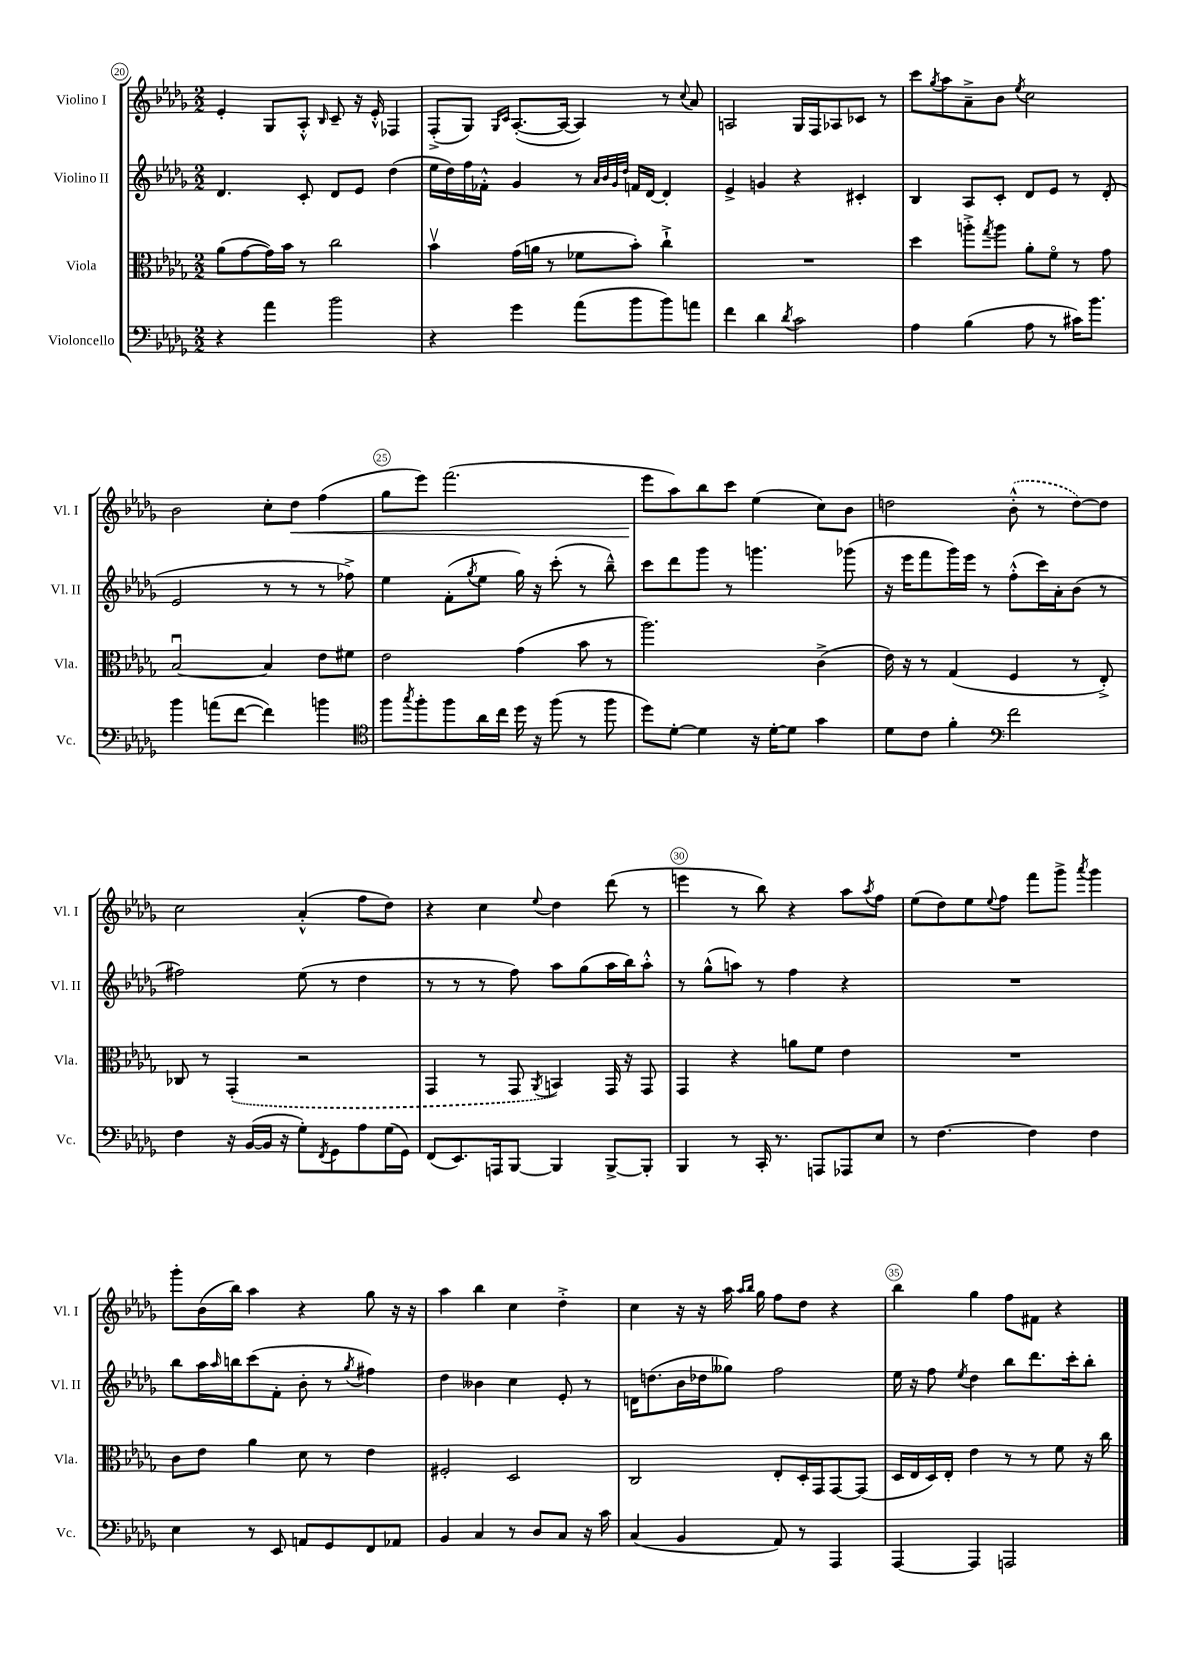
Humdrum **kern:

**kern	**kern	**kern	**kern
*staff4	*staff3	*staff2	*staff1
*clefF4	*clefC3	*clefG2	*clefG2
*k[b-e-a-d-g-]	*k[b-e-a-d-g-]	*k[b-e-a-d-g-]	*k[b-e-a-d-g-]
*M2/2	*M2/2	*M2/2	*M2/2
4r	(8a-	4.d-	4e-'
.	[8g-	.	.
4a-	16g-])	.	8G-
.	16b-	.	.
.	8r	8c'	8A-'^^
.	.	.	16qqB-
2b-	2cc	8d-	8c~
.	.	8e-	16r
.	.	.	16e-'^^
.	.	(4dd-	4F-
=	=	=	=
4r	4b-v	16ee-	(8F'^
.	.	16dd-)	.
.	.	16ff	8G-)
.	.	16f-'^^	.
.	.	.	16qqG-
.	.	.	16qqc
4g-	(16g-	4g-	([8.A-'
.	16a	.	.
.	8r	.	.
.	.	.	16A-_
(8a-	8f-	8r	4A-])
.	.	32qqa-	.
.	.	32qqb-	.
.	.	32qqg-	.
.	.	32qqdd-	.
8b-	8b-')	16f	.
.	.	[16d-	.
8b-)	4cc`^	4d-']	8r
.	.	.	8qqcc
8a	.	.	8a-
=	=	=	=
4f	1r	4e-^	2A
4d-	.	4g	.
8qd-	.	.	.
2c	.	4r	16G-
.	.	.	16F
.	.	.	8A-
.	.	4c#'	8c-
.	.	.	8r
=	=	=	=
4A-	4dd-	4B-	8ccc
.	.	.	8qgg-
.	.	.	8aa-
(4B-	8aa'^	8A-	8a-~^
.	8qgg-	.	.
.	8aa	8c'	8b-
.	.	.	8qee-
8A-	8a-'	8d-	2cc
8r	8fo	8e-	.
16c#)	8r	8r	.
8.b-	.	.	.
.	8g-	(8d-'	.
=	=	=	=
4b-	[2B-u	2e-	2b-
(8a	.	.	.
[8f	.	.	.
4f])	4B-]	8r	8cc'
.	.	8r	8dd-
4b	8e-	8r	(4ff
.	8f#	8ff-^)	.
=	=	=	=
*clefC4	*	*	*
8ff	2e-	4ee-	8gg-
8qgg-	.	.	.
8ff'	.	.	8eee-)
8ff	.	(8f'	(2.fff
.	.	8qgg-	.
16a-	.	8ee-	.
16cc	.	.	.
16dd-	(4g-	16gg-)	.
16r	.	16r	.
(8ff	.	(8ccc'	.
8r	8b-	8r	.
8ff	8r	8bb-~^^)	.
=	=	=	=
8dd-)	2.aa-)	8ccc	8eee-
[8d-'	.	8ddd-	8aa-)
4d-]	.	8ggg-	8bb-
.	.	8r	8ccc
16r	.	4.ggg	(4ee-
[16d-'	.	.	.
8d-]	.	.	.
4g-	(4c^	.	8cc)
.	.	(8ggg-	8b-
=	=	=	=
8d-	16e-)	16r	2dd
.	16r	16eee-	.
8c	8r	8fff	.
4f'	(4G-	16ggg-)	.
.	.	16eee-	.
.	.	8r	.
*clefF4	*	*	*
2f	4F	(8ff'^^	(8b-'^^
.	.	16ccc)	8r
.	.	16a-'	.
.	8r	(8b-	[8dd)
.	8E-'^)	8r	8dd]
=	=	=	=
4F	8C-	2ff#)	2cc
.	8r	.	.
16r	(4GG-'	.	.
([16BB-	.	.	.
16BB-]	.	.	.
16r	.	.	.
8G-')	2r	(8ee-	(4a-'^^
8qFF	.	.	.
8GG-	.	8r	.
8A-	.	4dd-	8ff
(16G-	.	.	8dd-)
16GG-)	.	.	.
=	=	=	=
(8FF	4GG-	8r	4r
8.EE-)	.	8r	.
.	8r	8r	4cc
16AAA	.	.	.
[8BBB-	8GG-	8ff)	.
.	8qAA-	.	8qqee-
4BBB-]	4BB)	8aa-	4dd-
.	.	(8gg-	.
[8BBB-^	16GG-	16aa-	(8ddd-
.	16r	16bb-)	.
8BBB-']	8GG-	8aa-'^^	8r
=	=	=	=
4BBB-	4GG-	8r	4eee
.	.	(8gg-^^	.
8r	4r	8aa)	8r
16CC'	.	8r	8bb-)
8.r	.	.	.
.	8a	4ff	4r
8AAA	8f	.	.
8AAA-	4e-	4r	8aa-
.	.	.	8qaa-
8E-	.	.	8ff
=	=	=	=
8r	1r	1r	(8ee-
[4.F	.	.	8dd-)
.	.	.	8ee-
.	.	.	8qqee-
.	.	.	8ff
4F]	.	.	8fff
.	.	.	8ggg-^
.	.	.	8qaaa-
4F	.	.	4ggg-
=	=	=	=
4E-	8c	8bb-	8ggg-'
.	8e-	16aa-	(16b-
.	.	16qqaa-	.
.	.	16bb	16bb-)
8r	4a-	(8ccc	4aa-
8EE-	.	8f'	.
8AA	8d-	8b-'	4r
8GG-	8r	8r	.
.	.	8qgg-	.
8FF	4e-	4ff#)	8gg-
8AA-	.	.	16r
.	.	.	16r
=	=	=	=
4BB-	2F#'	4dd-	4aa-
4C	.	4b--	4bb-
8r	2D-	4cc	4cc
8D-	.	.	.
8C	.	8e-'	4dd-'^
16r	.	8r	.
16c	.	.	.
=	=	=	=
(4C	2C	16d	4cc
.	.	(8.dd	.
4BB-	.	16b-	16r
.	.	16dd-	16r
.	.	8gg--)	16aa-
.	.	.	16qqaa-
.	.	.	16qqbb-
.	.	.	16gg-
8AA-)	8E-'	2ff	8ff
8r	16D-'	.	8dd-
.	16GG-	.	.
4AAA-	[8GG-	.	4r
.	(8GG-]	.	.
=	=	=	=
[4AAA-	16D-	16ee-	4bb-
.	16E-	16r	.
.	16D-)	8ff	.
.	16E-'	.	.
.	.	8qee-	.
4AAA-]	4e-	4dd-	4gg-
2AAA	8r	8bb-	8ff
.	8r	8.ddd-	8f#
.	8f	.	4r
.	.	16ccc'	.
.	16r	8bb-'	.
.	16cc	.	.
==	==	==	==
*-	*-	*-	*-
